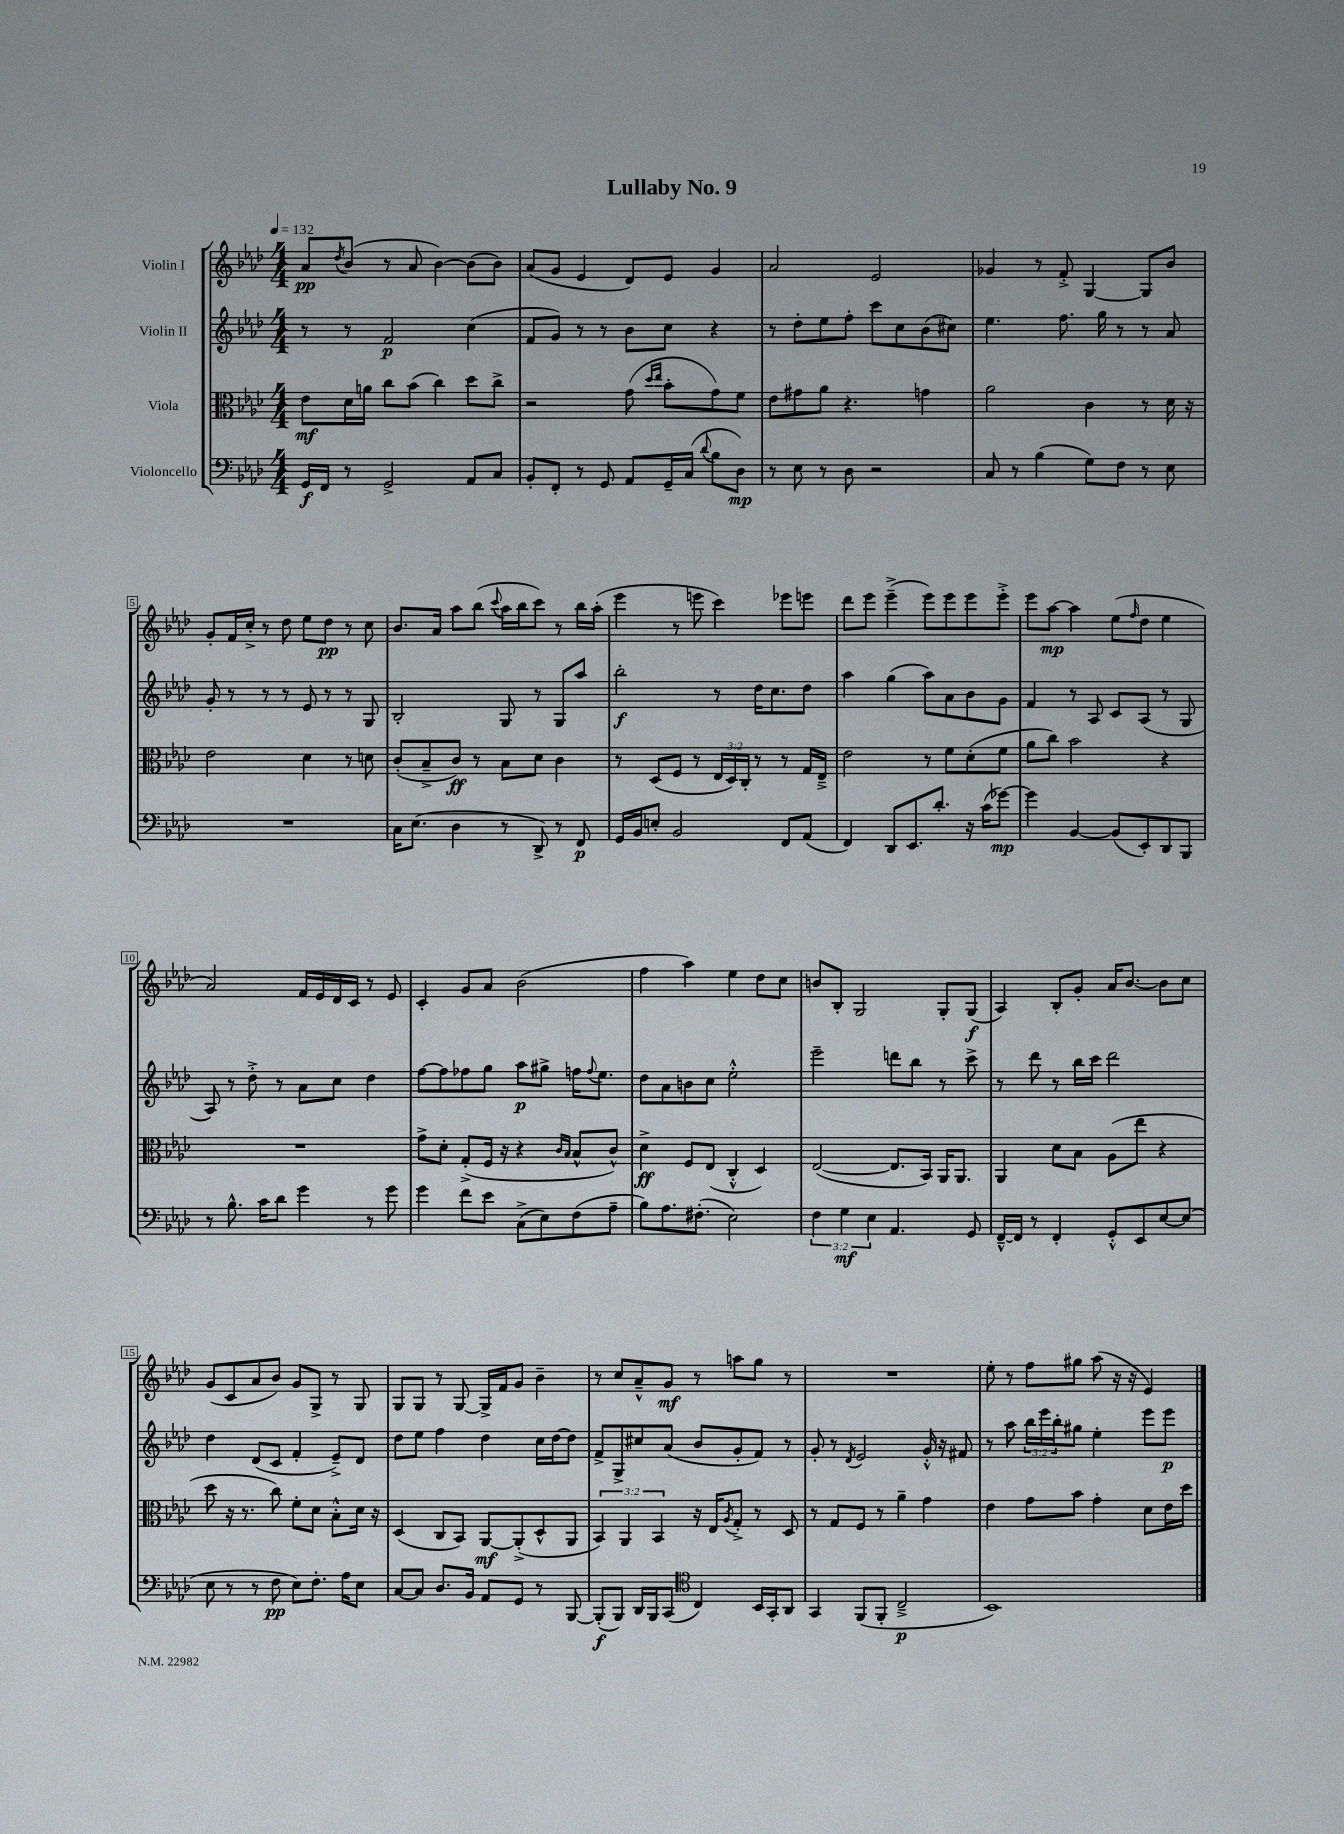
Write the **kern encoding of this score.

**kern	**kern	**kern	**kern
*staff4	*staff3	*staff2	*staff1
*clefF4	*clefC3	*clefG2	*clefG2
*k[b-e-a-d-]	*k[b-e-a-d-]	*k[b-e-a-d-]	*k[b-e-a-d-]
*M4/4	*M4/4	*M4/4	*M4/4
*MM132	*MM132	*MM132	*MM132
16GG	8e-	8r	8a-
16FF	.	.	.
.	.	.	8qdd-
8r	16d-	8r	(8b-
.	16a	.	.
2GG^	8cc	2f	8r
.	(8b-	.	8a-
.	4cc)	.	[4b-)
8AA-	8dd-	(4cc	(8b-]
8C	8cc^	.	8b-)
=	=	=	=
8BB-'	2r	8f	(8a-
8FF'	.	8g)	8g
8r	.	8r	4e-
8GG	.	8r	.
8AA-	(8g	8b-	8d-)
.	16qqdd-	.	.
.	16qqee-	.	.
16GG~	8b-'	8cc	8e-
(16C	.	.	.
8qqd-	.	.	.
8B-	8g)	4r	4g
8D-)	8f	.	.
=	=	=	=
8r	8e-	8r	2a-
8E-	8g#	8dd-'	.
8r	8a-	8ee-	.
8D-	4.r	8ff'	.
2r	.	8ccc	2e-
.	.	8cc	.
.	4g	(8b-	.
.	.	8cc#)	.
=	=	=	=
8C	2a-	4.ee-	4g-
8r	.	.	.
(4B-	.	.	8r
.	.	8.ff	8f'^
8G)	4c	.	[4G
.	.	16gg	.
8F	.	8r	.
8r	8r	8r	8G]
8E-	16d-	8a-	8b-
.	16r	.	.
=	=	=	=
1r	2e-	8g'	8g'
.	.	8r	16f
.	.	.	16cc'^
.	.	8r	8r
.	.	8r	8dd-
.	4d-	8e-	8ee-
.	.	8r	8dd-
.	8r	8r	8r
.	8d	8G	8cc
=	=	=	=
16C	(8c'	2B-'	8.b-
(8.E-	.	.	.
.	8B-~^	.	.
.	.	.	16a-
4D-	8c)	.	8aa-
.	8r	.	(8bb-
.	.	.	8qqccc
8r	8B-	8G	16aa-
.	.	.	16bb-
8DD-^)	8d-	8r	8ccc)
8r	4c	8G	8r
8FF	.	8aa-	16bb-
.	.	.	(16aa-'
=	=	=	=
16GG	8r	2bb-'	4eee-
16BB-	.	.	.
8E'	(8D-	.	.
2BB-	8F	.	8r
.	8r	.	8eee
.	24E-	8r	4ccc)
.	24D-)	.	.
.	24C'	.	.
.	8r	16dd-	.
.	.	8.cc	.
8FF	8r	.	8eee-
(8AA-	16G	8dd-	8eee
.	16E-~^	.	.
=	=	=	=
4FF)	2e-	4aa-	8ddd-
.	.	.	8eee-
8DD-	.	(4gg	(4eee-~^
8.EE-	.	.	.
.	8r	8aa-)	8eee-)
8.d-'	.	.	.
.	8f	8a-	8eee-
16r	(8d-'	8b-	8eee-
(16c	.	.	.
[8g-)	8f	8g	8eee-'^
=	=	=	=
4g-]	8a-	4f	8eee-
.	8cc)	.	[8aa-
[4BB-	2b-	8r	4aa-]
.	.	8A-	.
(8BB-]	.	8c	(8ee-
.	.	.	16qqff
8EE-')	.	(8A-	8dd-
8DD-	4r	8r	4ee-
8BBB-	.	8G	.
=	=	=	=
8r	1r	8A-)	2a-)
8.B-^^	.	8r	.
.	.	8dd-'^	.
16c	.	.	.
8d-	.	8r	.
4g	.	8a-	16f
.	.	.	16e-
.	.	8cc	16d-
.	.	.	16c
8r	.	4dd-	8r
8g	.	.	8e-
=	=	=	=
4g	8g^	[8ff	4c'
.	8d-'	8ff]	.
8f	(8G'^	8ff-	8g
8e-	16F	8gg	8a-
.	16r	.	.
(8C^	4r	8aa-	(2b-
8E-)	.	8gg#^	.
.	16qqc	.	.
.	16qqB-	.	.
(8F	8B-^^	16ff	.
.	.	8qqff	.
.	.	8.ee-	.
8A-~	8c^^)	.	.
=	=	=	=
8B-)	4d-^	8dd-	4ff
8.A-	.	8a-	.
.	8F	8b	4aa-)
(8.F#'	.	.	.
.	(8E-	8cc	.
2E-)	4C'^^	2ee-'^^	4ee-
.	4D-)	.	8dd-
.	.	.	8cc
=	=	=	=
6F	([2E-	2eee-~	8b
.	.	.	8B-'
6G	.	.	.
.	.	.	2G
6E-	.	.	.
4.AA-	8.E-]	8ddd	.
.	.	8bb-	.
.	16BB-)	.	.
.	16AA-	8r	8G'
.	8.AA-	.	.
8GG	.	8ccc^	(8G
=	=	=	=
[16FF~^^	4AA-	8r	4A-)
16FF]	.	.	.
8r	.	8ddd-	.
4FF'	8d-	8r	8B-'
.	8B-	16bb-	8g'
.	.	16ccc	.
8GG'^^	(8A-	2ddd-	16a-
.	.	.	[8.b-
8EE-	8ee-	.	.
[8E-	4r	.	8b-]
(8E-]	.	.	8cc
=	=	=	=
8E-	8dd-	4dd-	(8g
8r	16r	.	8c
.	8.r	.	.
8r	.	(8d-	8a-
8F	8cc)	8c	8b-)
8E-)	8f'	4f'	8g
8.F'	8d-	.	8G^
.	8B-'^^	8e-~^)	8r
16A-	.	.	.
8E-	16d-	8d-	8G
.	16r	.	.
=	=	=	=
[8C	(4D-	8dd-	8G
8C]	.	8ee-	8G
8.D-	8C	4ff	8r
.	8BB-)	.	[8G
16BB-	.	.	.
8AA-	[8AA-	4dd-	16G^]
.	.	.	16f
8GG	(8AA-'^]	.	8g
8r	8D-^^	16cc	4b-~
.	.	[16dd-	.
[8BBB-	8AA-	8dd-]	.
=	=	=	=
(8BBB-']	6BB-)	8f^	8r
8BBB-)	.	8G^	8cc
.	6AA-	.	.
16DD-	.	8cc#	8a-~^^
16BBB-	.	.	.
.	6BB-	.	.
(8CC	.	(8a-	8g
*clefC4	*	*	*
4C)	16r	8b-	8r
.	16E-	.	.
.	8qA-	.	.
.	8G'^	8g'	8aa
16BB-	8r	8f)	8gg
16GG'	.	.	.
8AA-	8D-	8r	8r
=	=	=	=
4GG	8r	8g'	1r
.	8G	8r	.
.	.	8qd-	.
(8FF	8F	2e-	.
8FF'	8r	.	.
2C~^	4a-~	.	.
.	4g	16g'^^	.
.	.	16r	.
.	.	8f#	.
=	=	=	=
1BB-)	4e-	8r	8ee-'
.	.	8aa-	8r
.	8g	24bb-	8ff
.	.	24eee-	.
.	.	24bb-'	.
.	8b-	8gg#	8gg#
.	4g'	4ee-'	(8aa-
.	.	.	16r
.	.	.	16r
.	8d-	8eee-	4e-)
.	16e-	8eee-	.
.	16dd-	.	.
==	==	==	==
*-	*-	*-	*-
